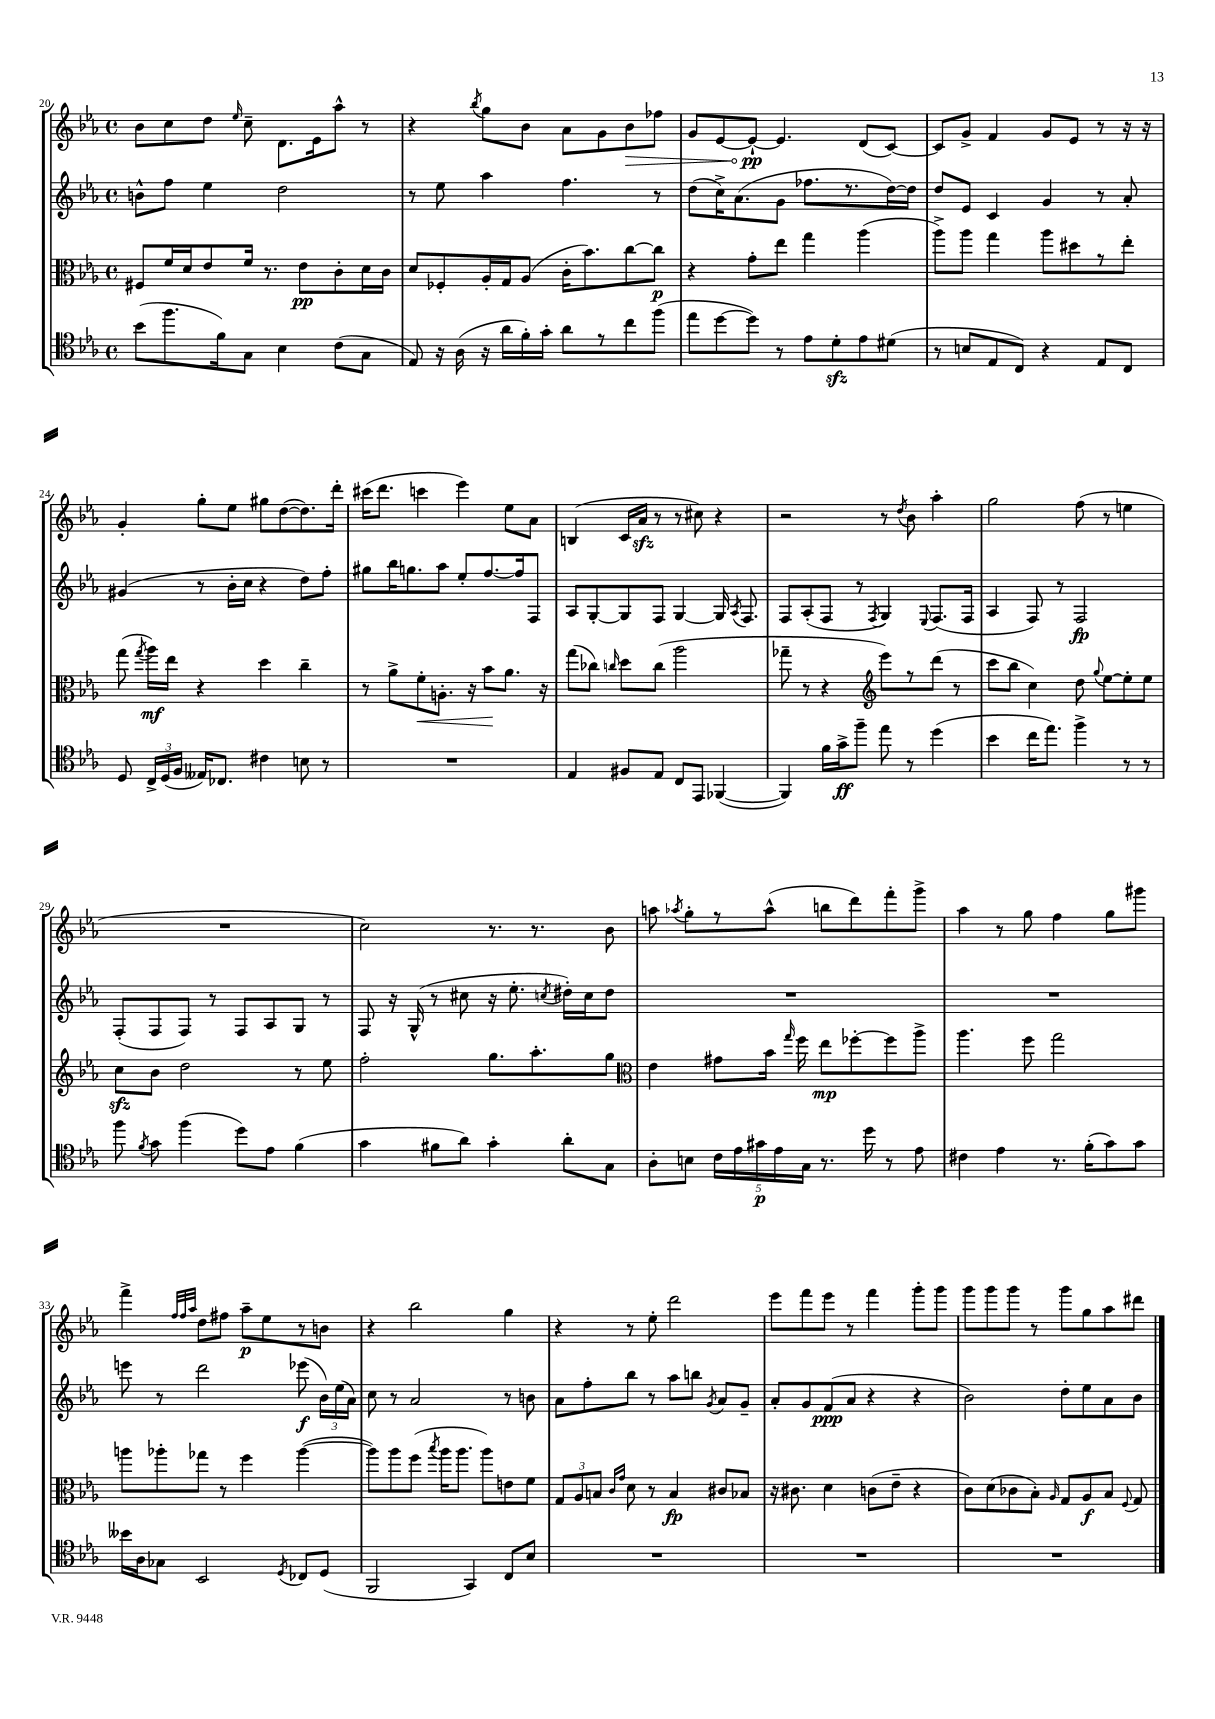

**kern	**kern	**kern	**kern
*staff4	*staff3	*staff2	*staff1
*clefC4	*clefC3	*clefG2	*clefG2
*k[b-e-a-]	*k[b-e-a-]	*k[b-e-a-]	*k[b-e-a-]
*M4/4	*M4/4	*M4/4	*M4/4
*met(c)	*met(c)	*met(c)	*met(c)
(8b-	8F#	8b^^	8b-
8.ff	16f	8ff	8cc
.	16d	.	.
.	8e-	4ee-	8dd
16f)	.	.	.
.	.	.	16qqee-
8G	16f	.	8cc~
.	8.r	.	.
4B-	.	2dd	8.d
.	8e-	.	.
.	.	.	16e-
(8c	8c'	.	8aa-^^
8G	16d	.	8r
.	16c	.	.
=	=	=	=
8E-)	8d	8r	4r
16r	8F-'	8ee-	.
(16A-	.	.	.
.	.	.	8qbb-
16r	16A-'	4aa-	8gg
16a-	16G	.	.
16f')	(8A-	.	8b-
16g'	.	.	.
8a-	16c'	4.ff	8a-
.	8.b-)	.	.
8r	.	.	8g
8cc	[8cc	.	8b-
(8ff	8cc]	8r	8ff-
=	=	=	=
8ee-	4r	(8dd	8g
[8dd	.	16cc^)	[8e-
.	.	(8.a-	.
8dd])	8g'	.	8e-`_
8r	8ee-	8g	4.e-]
8e-	4gg	8.ff-	.
8d'	.	.	.
.	.	8.r	.
8e-	(4aa-	.	(8d
(8d#	.	[16dd)	[8c)
.	.	16dd]	.
=	=	=	=
8r	8aa-^)	8dd	8c]
8B	8aa-	8e-	8g^
8E-	4gg	4c	4f
8C)	.	.	.
4r	8aa-	4g	8g
.	8dd#	.	8e-
8E-	8r	8r	8r
8C	8ee-'	8a-'	16r
.	.	.	16r
=	=	=	=
8D	(8gg	(4g#	4g'
.	8qgg	.	.
24C^	16aa-)	.	.
(24D	.	.	.
.	16ee-	.	.
24F	.	.	.
16E--)	4r	8r	8gg'
8.C-	.	.	.
.	.	16b-'	8ee-
.	.	16cc	.
4c#	4dd	4r	8gg#
.	.	.	([8dd
8B	4cc~	8dd)	8.dd])
8r	.	8ff'	.
.	.	.	16ddd'
=	=	=	=
1r	8r	8gg#	(16ccc#
.	.	.	8.ddd
.	8a-^	16bb-	.
.	.	8.gg	.
.	8f'	.	4ccc
.	8.A'	8aa-	.
.	.	8ee-'	4eee-)
.	16r	.	.
.	8b-	[8.ff	.
.	8.a-	.	8ee-
.	.	16ff]	.
.	.	8F	8a-
.	16r	.	.
=	=	=	=
4E-	(8gg	8A-	(4B
.	8cc-)	[8G'	.
.	16qqcc	.	.
8F#	8dd	8G]	16c
.	.	.	16a-
8E-	(8cc	8F	8r
8C	2aa-	[4G	8r
8EE-	.	.	8cc#)
([4FF-	.	16G]	4r
.	.	8qA-	.
.	.	8.F	.
=	=	=	=
4FF-])	8gg-~	8F	2r
.	8r	(8A-'	.
16f	4r	8F	.
16g^	.	.	.
8ff~	.	8r	.
*	*clefG2	*	*
.	.	8qF	.
8ee-	8eee-)	4G)	8r
.	.	.	8qdd
8r	8r	.	8b-
.	.	8qqE-	.
(4dd	(8ddd	(8.F	4aa-'
.	8r	.	.
.	.	16F	.
=	=	=	=
4b-	8ccc	4A-	2gg
.	8bb-	.	.
16cc	4cc)	8F)	.
8.ee-)	.	.	.
.	.	8r	.
4ff^	8dd	2F	(8ff
.	8qqgg	.	.
.	[8ee-	.	8r
8r	8ee-']	.	4ee
8r	8ee-	.	.
=	=	=	=
8ff	8cc	(8F'	1r
8qf	.	.	.
8g	8b-	8F	.
(4ff	2dd	8F)	.
.	.	8r	.
8dd)	.	8F	.
8e-	.	8A-	.
(4f	8r	8G	.
.	8ee-	8r	.
=	=	=	=
4g	2ff'	8F	2cc)
.	.	16r	.
.	.	(16G^^	.
8f#	.	8r	.
8a-)	.	8cc#	.
4g'	8.gg	16r	8.r
.	.	8.ee-'	.
.	8.aa-'	.	8.r
.	.	8qcc	.
8a-'	.	16dd#')	.
.	.	16cc	.
8G	8gg	8dd#	8b-
=	=	=	=
*	*clefC3	*	*
8A-'	4e-	1r	8aa
.	.	.	8qaa-
8B	.	.	8gg'
20c	8g#	.	8r
20e-	.	.	.
20g#	.	.	.
.	16b-	.	(8aa-^^
20e-	.	.	.
.	16qqgg	.	.
.	16ff	.	.
20G	.	.	.
8.r	8ee-	.	8bb
.	[8ff-'	.	8ddd)
16dd	.	.	.
8r	8ff-]	.	8fff'
8e-	8aa-^	.	8ggg^
=	=	=	=
4c#	4.aa-	1r	4aa-
4e-	.	.	8r
.	8ff	.	8gg
8.r	2gg	.	4ff
(16f'	.	.	.
8g)	.	.	8gg
8g	.	.	8ggg#
=	=	=	=
16b--	8aa	8eee	4fff^
16A-	.	.	.
8G-	8aa-'	8r	.
.	.	.	32qqff
.	.	.	32qqff
.	.	.	32qqaa-
2BB-	8gg-	2ddd	8dd
.	8r	.	8ff#
.	4ff	.	8aa-~
.	.	.	8ee-
8qD	.	.	.
8C-	([4aa-	(8eee-	8r
(8D	.	24b-)	8b
.	.	(24ee-	.
.	.	24a-)	.
=	=	=	=
2FF	8aa-])	8cc	4r
.	8aa-	8r	.
.	(8ff	2a-	2bb-
.	8qbb-	.	.
.	16aa-	.	.
.	8.aa-	.	.
4GG)	.	.	.
.	8aa-)	.	.
8C	8e	8r	4gg
8B-	8f	8b	.
=	=	=	=
1r	12G	8a-	4r
.	12A-	.	.
.	.	8ff'	.
.	12B	.	.
.	16qqc	.	.
.	16qqg	.	.
.	8d	8bb-	8r
.	8r	8r	8ee-'
.	4B	8aa-	2ddd
.	.	8bb	.
.	.	8qg	.
.	8c#	8a-	.
.	8B-	8g~	.
=	=	=	=
1r	16r	8a-'	8eee-
.	8.c#	.	.
.	.	8g	8fff
.	4d	(8f	8eee-
.	.	8a-	8r
.	(8c	4r	4fff
.	8e-~	.	.
.	4r	4r	8ggg'
.	.	.	8ggg
=	=	=	=
1r	8c)	2b-)	8ggg
.	(8d	.	8ggg
.	8c-	.	8ggg
.	8B-')	.	8r
.	16qqA-	.	.
.	8G	8dd'	8ggg
.	8A-	8ee-	8gg
.	8B-	8a-	8aa-
.	8qqF	.	.
.	8G	8b-	8ddd#
==	==	==	==
*-	*-	*-	*-
